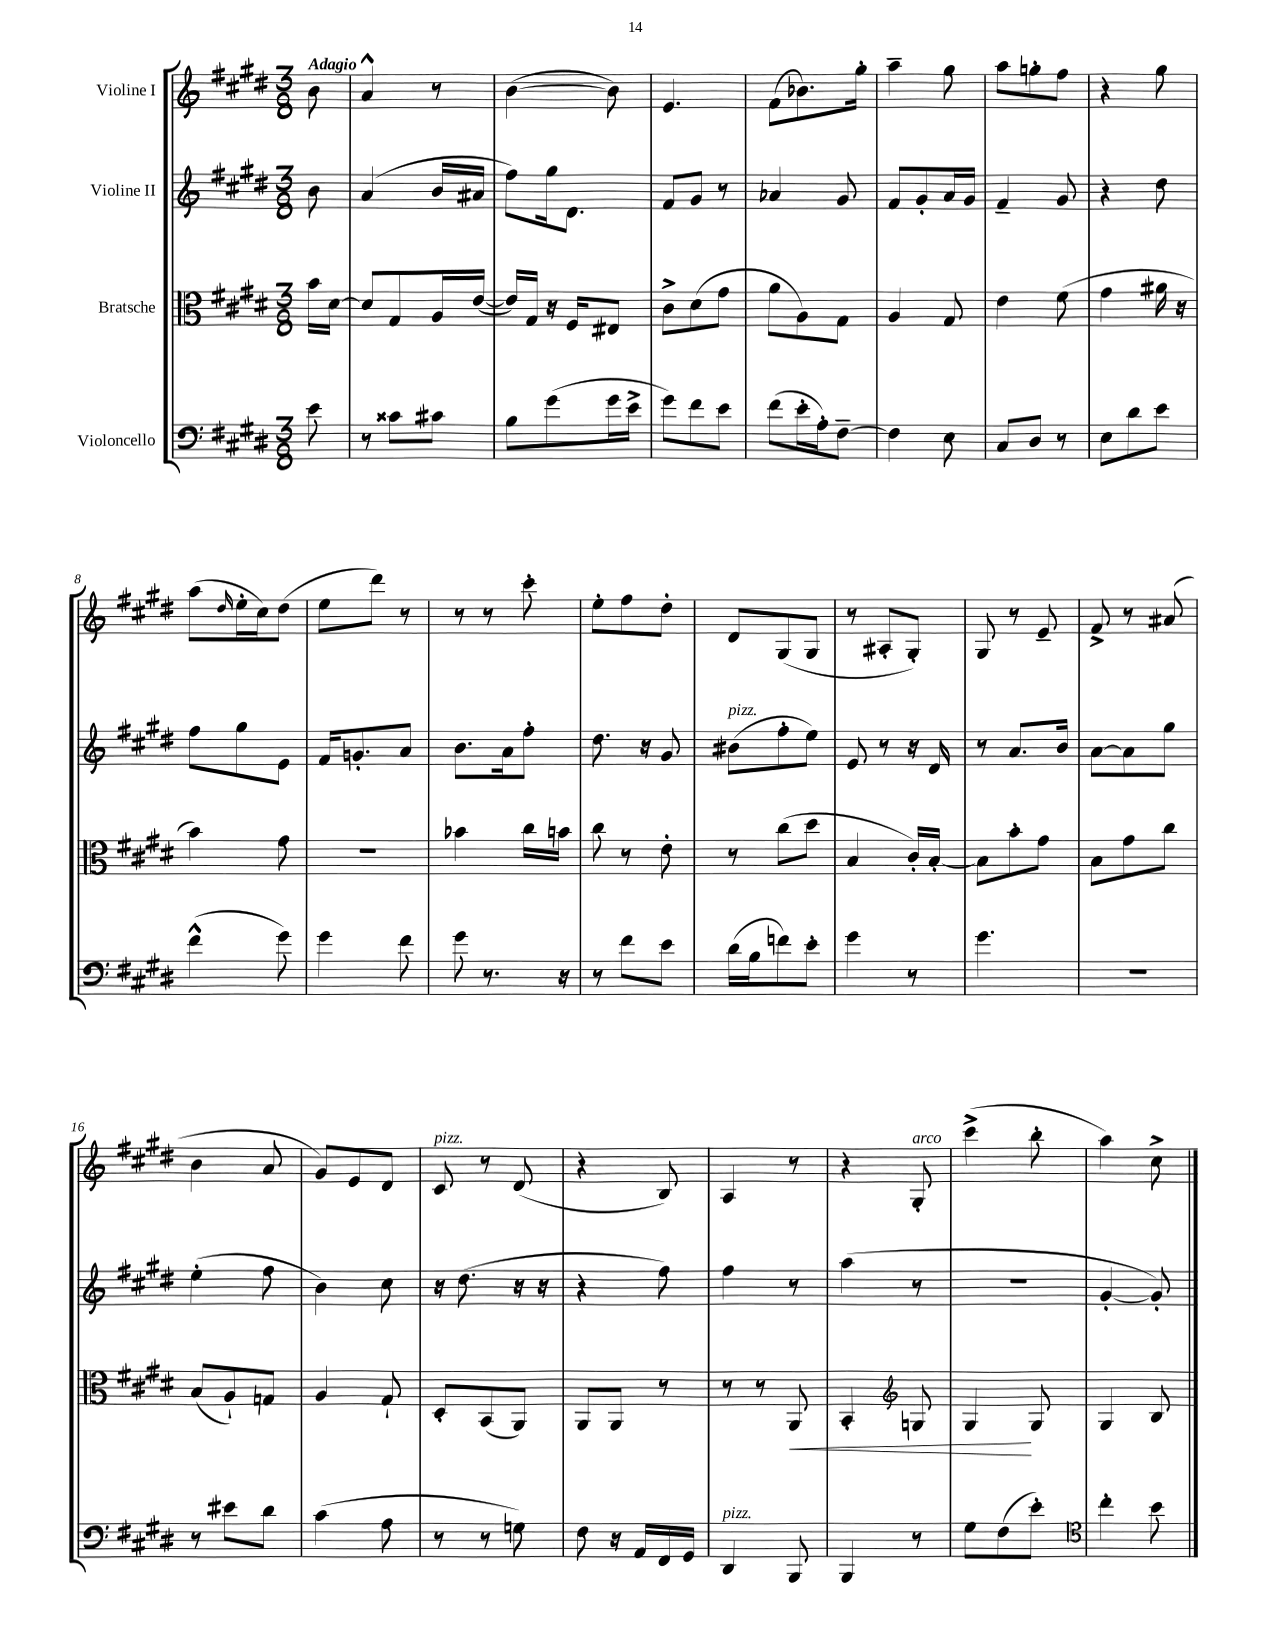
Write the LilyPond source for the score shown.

<<
\new StaffGroup <<
\new Staff = "s0" \with { instrumentName = "Violine I" } {
    \clef treble \key e \major \numericTimeSignature \time 3/8 \partial 8 \tempo "Adagio"
    b'8 |
    a'4-^ r8 |
    b'4~( b'8) |
    e'4. |
    fis'8( bes'8.) gis''16-. |
    a''4-- gis''8 |
    a''8 g''8-. fis''8 |
    r4 gis''8 |
    a''8( \grace { dis''16 } e''16-. cis''16) dis''8( |
    e''8 dis'''8) r8 |
    r8 r8 cis'''8-. |
    e''8-. fis''8 dis''8-. |
    dis'8 gis8( gis8 |
    r8 ais8-. gis8-.) |
    gis8 r8 e'8-- |
    fis'8-> r8 ais'8( |
    b'4 a'8 |
    gis'8) e'8 dis'8 |
    cis'8^\markup { \italic "pizz." } r8 dis'8( |
    r4 b8) |
    a4 r8 |
    r4 gis8-.^\markup { \italic "arco" } |
    cis'''4->( b''8-. |
    a''4) cis''8-> \bar "|." |
}
\new Staff = "s1" \with { instrumentName = "Violine II" } {
    \clef treble \key e \major \numericTimeSignature \time 3/8 \partial 8
    b'8 |
    a'4( b'16 ais'16 |
    fis''8) gis''16 dis'8. |
    fis'8 gis'8 r8 |
    aes'4 gis'8 |
    fis'8 gis'8-. a'16 gis'16 |
    fis'4-- gis'8 |
    r4 dis''8 |
    fis''8 gis''8 e'8 |
    fis'16 g'8.-. a'8 |
    b'8. a'16 fis''8-. |
    dis''8. r16 gis'8 |
    bis'8^\markup { \italic "pizz." }( fis''8-. e''8) |
    e'8 r8 r16 dis'16 |
    r8 a'8. b'16 |
    a'8~ a'8 gis''8 |
    e''4-.( fis''8 |
    b'4) cis''8 |
    r16 dis''8.( r16 r16 |
    r4 fis''8) |
    fis''4 r8 |
    a''4( r8 |
    R4. |
    gis'4~-. gis'8-.) \bar "|." |
}
\new Staff = "s2" \with { instrumentName = "Bratsche" } {
    \clef alto \key e \major \numericTimeSignature \time 3/8 \partial 8
    b'16 dis'16~ |
    dis'8 gis8 a16 e'16~( |
    e'16) gis16 r16 fis16 eis8 |
    cis'8-> dis'8( gis'8 |
    a'8 a8) gis8 |
    a4 gis8 |
    e'4 fis'8( |
    gis'4 ais'16 r16 |
    b'4) gis'8 |
    R4. |
    bes'4 cis''16 b'16 |
    cis''8 r8 e'8-. |
    r8 cis''8( dis''8 |
    b4 cis'16-.) b16~-. |
    b8 b'8-. gis'8 |
    b8 gis'8 cis''8 |
    b8( a8-!) g8 |
    a4 gis8-! |
    dis8-. b,8( a,8) |
    a,8 a,8 r8 |
    r8 r8 a,8\< |
    b,4-. \clef treble g8 |
    gis4\! gis8 |
    gis4 b8 \bar "|." |
}
\new Staff = "s3" \with { instrumentName = "Violoncello" } {
    \clef bass \key e \major \numericTimeSignature \time 3/8 \partial 8
    e'8 |
    r8 cisis'8 cis'8 |
    b8 gis'8( gis'16 e'16-> |
    gis'8) fis'8 e'8 |
    fis'8( e'16-. a16-.) fis8~-- |
    fis4 e8 |
    cis8 dis8 r8 |
    e8 dis'8 e'8 |
    fis'4-^( gis'8) |
    gis'4 fis'8 |
    gis'8 r8. r16 |
    r8 fis'8 e'8 |
    dis'16( b16 f'8) e'8-. |
    gis'4 r8 |
    gis'4. |
    R4. |
    r8 eis'8 dis'8 |
    cis'4( a8 |
    r8 r8 g8) |
    fis8 r16 a,16 fis,16 gis,16 |
    dis,4^\markup { \italic "pizz." } b,,8 |
    b,,4 r8 |
    gis8 fis8( e'8-.) |
    \clef tenor cis''4-. b'8 \bar "|." |
}
>>
>>
